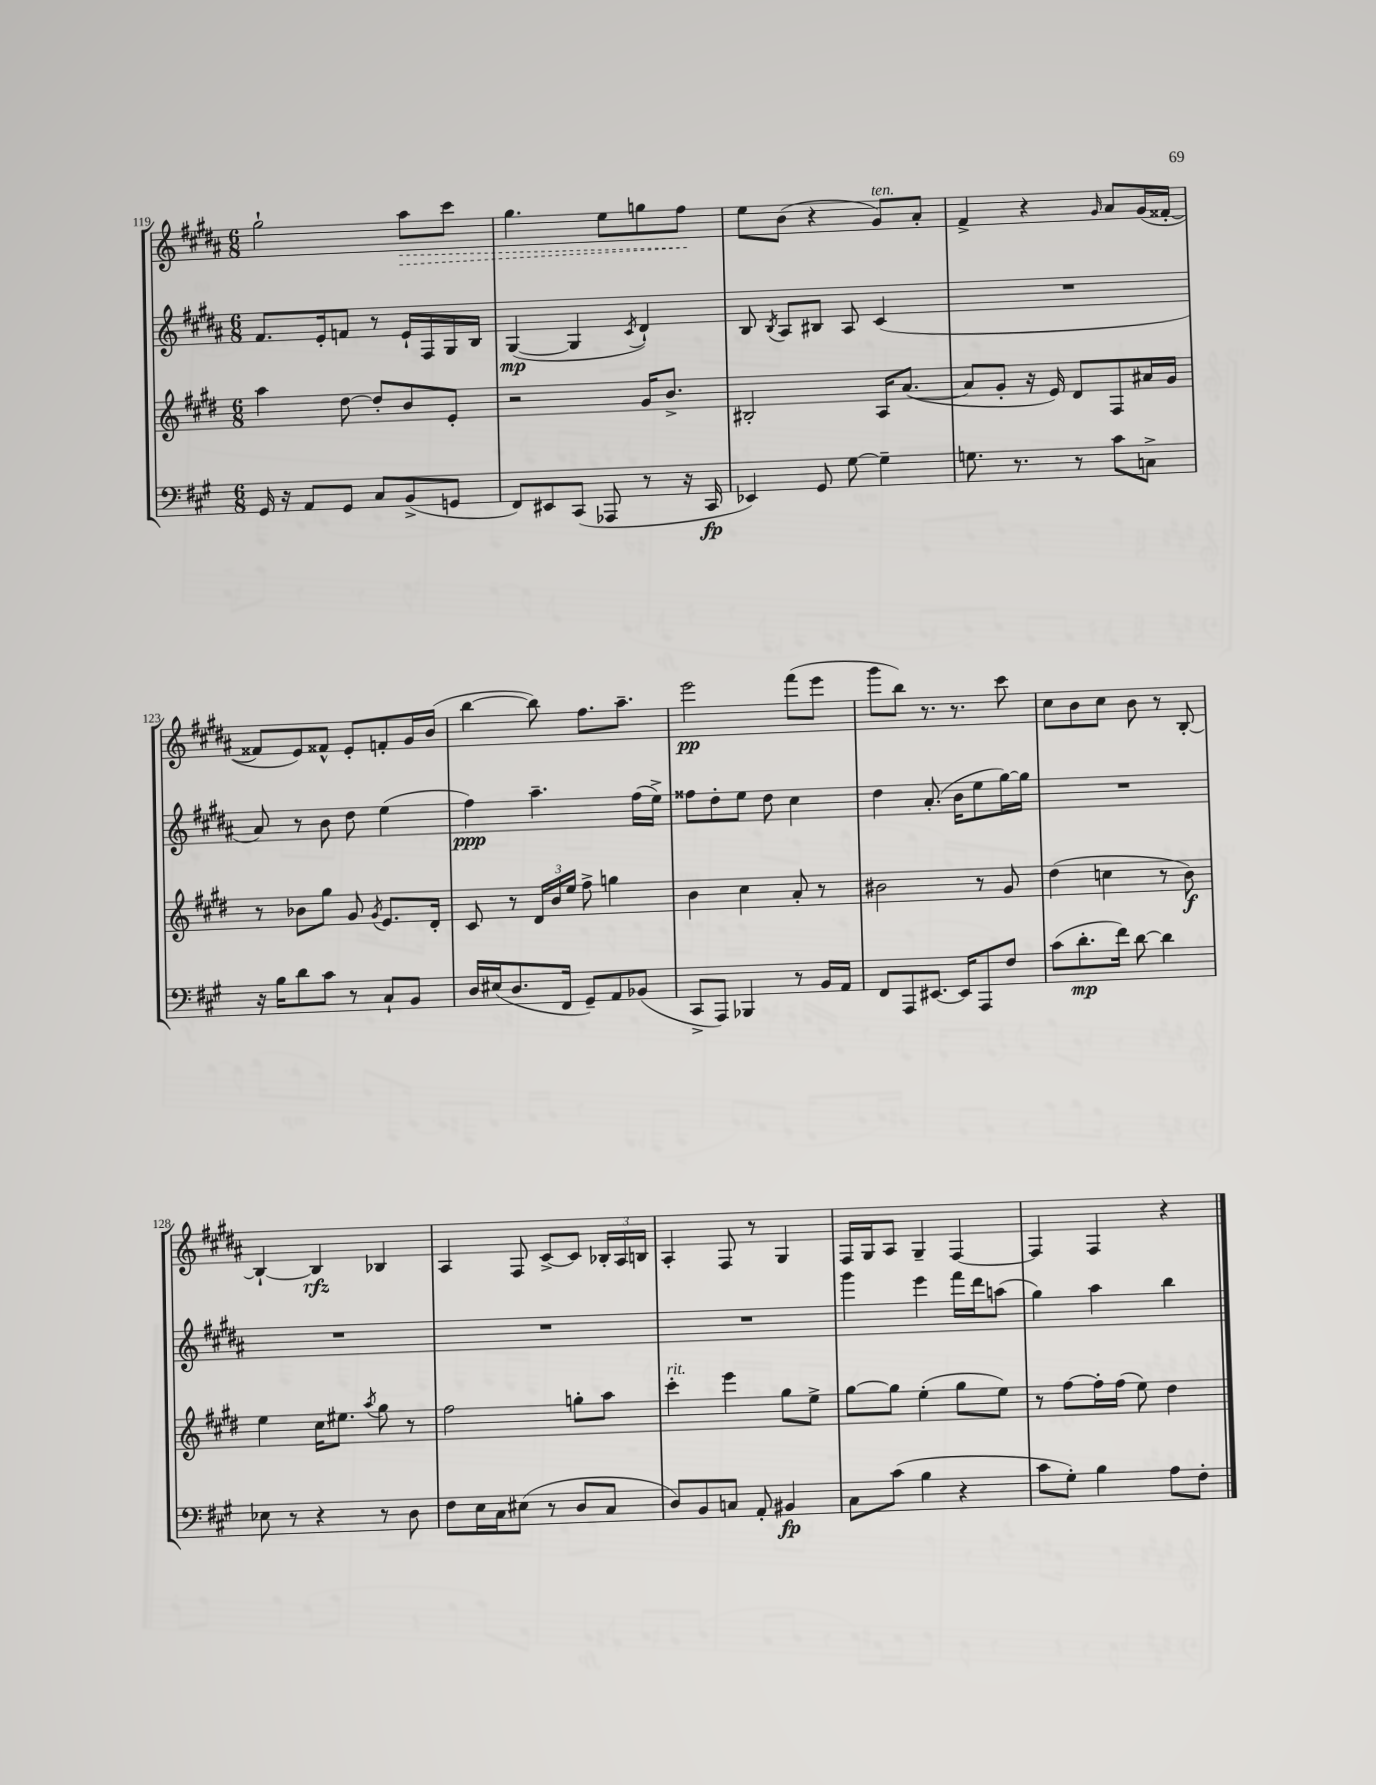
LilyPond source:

<<
\new StaffGroup <<
\new Staff = "s0" {
    \clef treble \key b \major \numericTimeSignature \time 6/8
    \autoBeamOff gis''2-! \once \override Hairpin.style = #'dashed-line ais''8[\> cis'''8] |
    gis''4. e''8[ g''8 fis''8]\! |
    e''8[ b'8]( r4 gis'8[^\markup { \italic "ten." }) ais'8]-. |
    fis'4-> r4 \grace { gis'16 } ais'8[ gis'16( fisis'16]~-. |
    fisis'8[ e'8) fisis'8]-^ e'8[-. f'8-. gis'16 b'16]( |
    b''4~ b''8) fis''8.[ ais''8.]-- |
    e'''2\pp fis'''8[( e'''8] |
    gis'''8[ b''8]) r8. r8. cis'''8 |
    cis''8[ b'8 cis''8] b'8 r8 b8~-. |
    b4~-! b4\rfz bes4 |
    ais4 fis8 cis'8[~-> cis'8] \tuplet 3/2 { bes16[-. ais16 b16] } |
    ais4-. fis8 r8 gis4 |
    fis16[ gis16 ais8] gis4-- fis4~ |
    fis4 fis4 r4 \bar "|." |
}
\new Staff = "s1" {
    \clef treble \key b \major \numericTimeSignature \time 6/8
    \autoBeamOff fis'8.[ e'16-. f'8] r8 e'16[-! fis16 gis16 b16] |
    gis4~\mp( gis4 \acciaccatura { cis'8 } dis'4-!) |
    b8 \acciaccatura { b8 } ais8[ bis8] ais8 cis'4( |
    R2. |
    ais'8) r8 b'8 dis''8 e''4( |
    fis''4\ppp) ais''4.-- fis''16[( e''16]->) |
    fisis''8[ dis''8-. e''8] dis''8 cis''4 |
    dis''4 ais'8.-.( b'16[ e''8 gis''16~) gis''16] |
    R2. |
    R2. |
    R2. |
    R2. |
    gis'''4 e'''4 fis'''16[ dis'''16 a''8]( |
    gis''4) ais''4 b''4 \bar "|." |
}
\new Staff = "s2" {
    \clef treble \key e \major \numericTimeSignature \time 6/8
    \autoBeamOff a''4 dis''8~ dis''8[-. b'8 e'8]-. |
    r2 gis'16[ b'8.]-> |
    bis2-. a16[ a'8.]~( |
    a'8[ gis'8]-. r16 e'16) dis'8[ fis8 ais'16 gis'16] |
    r8 bes'8[ gis''8] gis'8 \acciaccatura { gis'8 } e'8.[ dis'16]-. |
    cis'8 r8 \tuplet 3/2 { dis'16[ b'16 e''16] } fis''8-> g''4 |
    b'4 cis''4 a'8-. r8 |
    bis'2 r8 gis'8 |
    dis''4( c''4 r8 b'8\f) |
    e''4 cis''16[ eis''8.] \acciaccatura { a''8 } gis''8 r8 |
    fis''2 g''8[-. a''8] |
    cis'''4-.^\markup { \italic "rit." } e'''4 gis''8[ e''8]-> |
    gis''8[~ gis''8] e''4-.( gis''8[ e''8]) |
    r8 fis''8[~ fis''16-. fis''16]( e''8) dis''4 \bar "|." |
}
\new Staff = "s3" {
    \clef bass \key a \major \numericTimeSignature \time 6/8
    \autoBeamOff gis,16 r16 a,8[ gis,8] cis8[ b,8->( g,8] |
    fis,8[) eis,8 cis,8]( aes,,8 r8 r16 cis,16\fp |
    ees,4) gis,8 gis8~ gis4-- |
    g8. r8. r8 cis'8[ c8]-> |
    r16 b16[ d'8 cis'8] r8 cis8[-! b,8] |
    d16[ eis16( d8. fis,16] gis,8[--) a,8 bes,8]( |
    cis,8[-> a,,8]) bes,,4 r8 b,16[ a,16] |
    fis,8[ a,,8 eis,8.]~ eis,16[ a,,8 fis8] |
    cis'8[( d'8.-.\mp fis'16]) d'8~ d'4 |
    ees8 r8 r4 r8 d8 |
    fis8[ e16 cis16 eis8]( r8 d8[ cis8] |
    d8[) b,8 c8] a,8-. bis,4\fp |
    cis8[ cis'8]( b4 r4 |
    cis'8[ gis8]-.) b4 a8[ fis8]-. \bar "|." |
}
>>
>>
\layout { \context { \Score currentBarNumber = #119 } }
